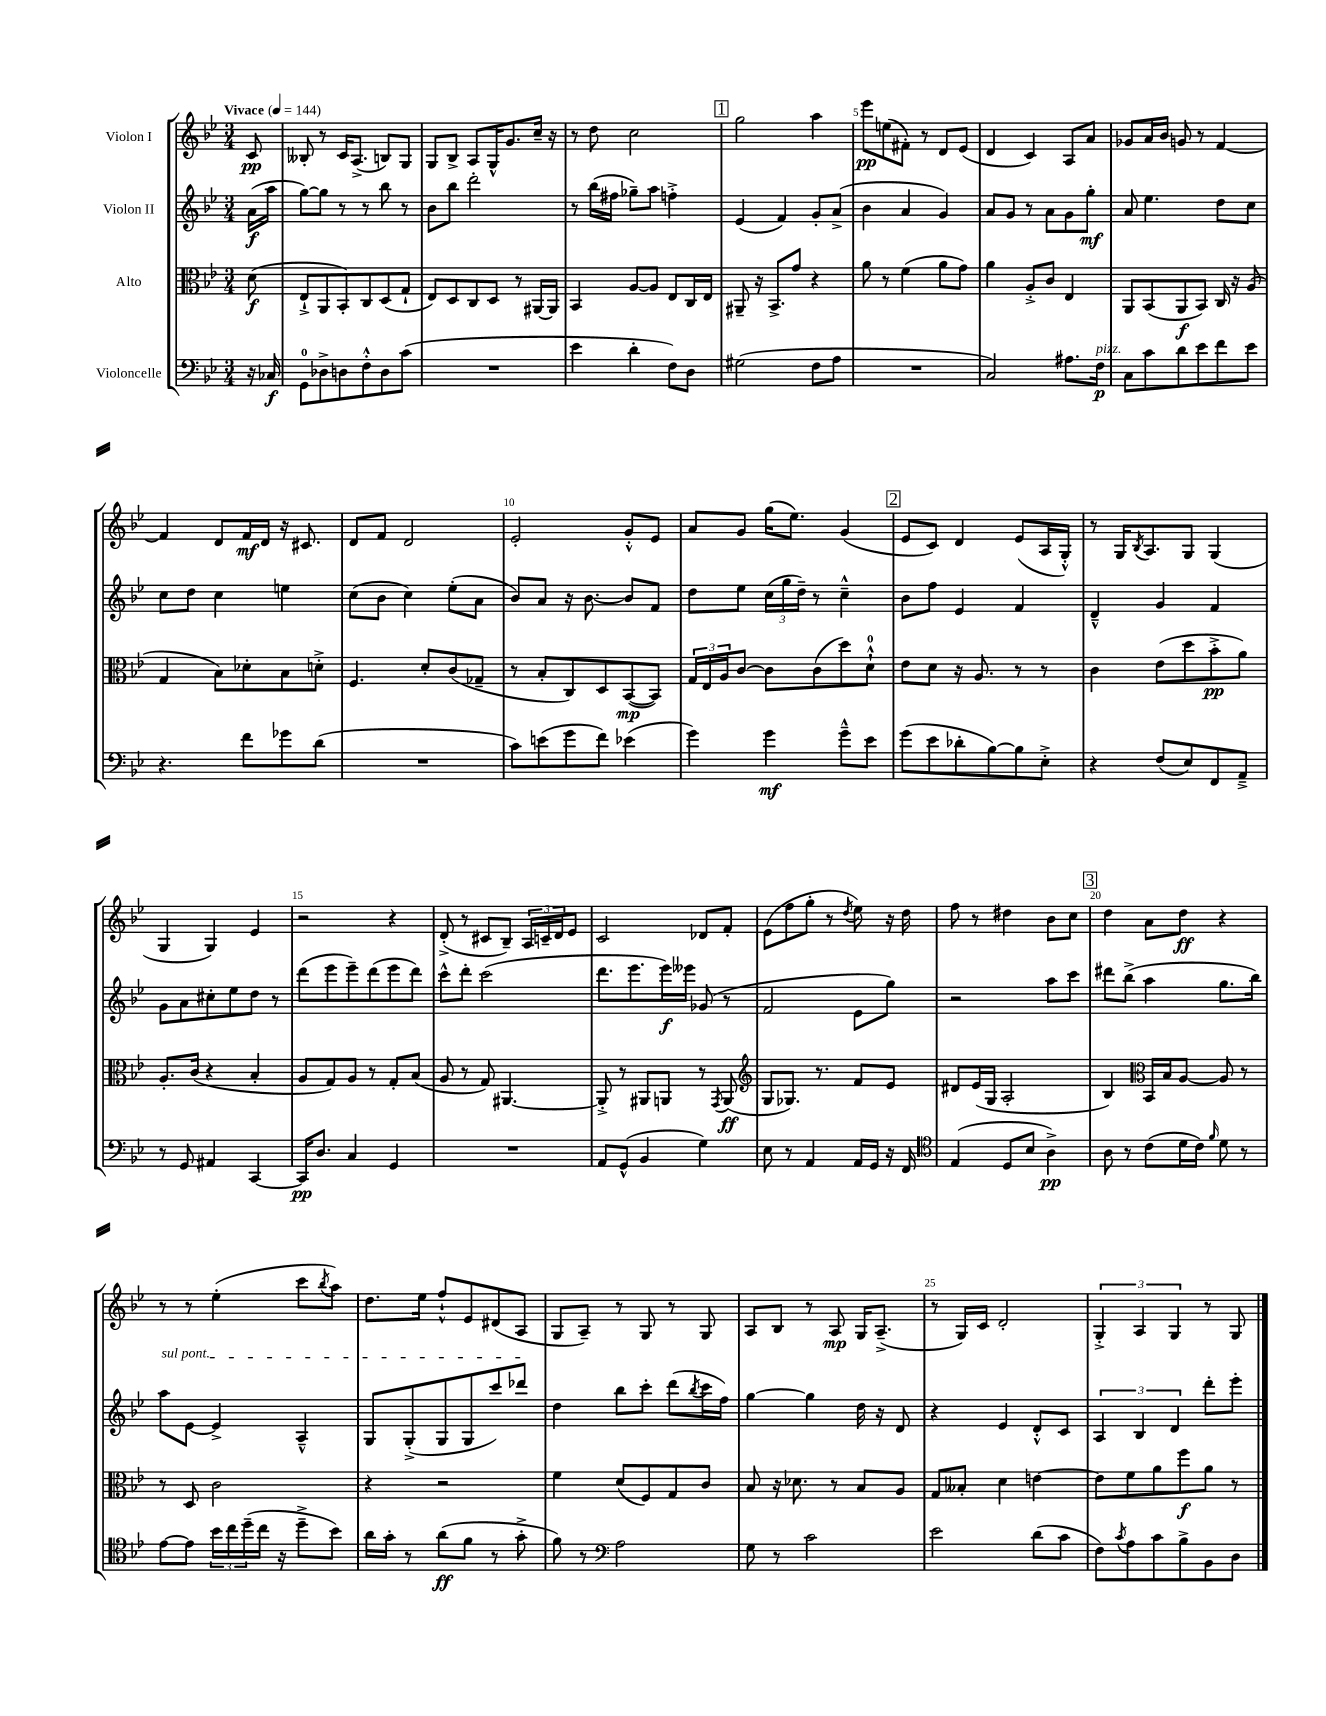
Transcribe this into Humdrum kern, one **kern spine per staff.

**kern	**kern	**kern	**kern
*staff4	*staff3	*staff2	*staff1
*clefF4	*clefC3	*clefG2	*clefG2
*k[b-e-]	*k[b-e-]	*k[b-e-]	*k[b-e-]
*M3/4	*M3/4	*M3/4	*M3/4
*MM144	*MM144	*MM144	*MM144
16r	(8d	(16a	8c
16C-	.	16aa	.
=	=	=	=
8GG	8E-`^	[8gg)	8B--'
8D-^	8AA	8gg]	8r
8D	8BB-')	8r	16c
.	.	.	(8.A^
8F'^^	8C	8r	.
8D	(8D	8bb-	8B)
(8c	8G`	8r	8G
=	=	=	=
2.r	8E-)	8b-	8G
.	8D	8bb-	8B-^
.	8C	2ddd'	8A
.	8D	.	16G^^
.	.	.	8.g
.	8r	.	.
.	[16AA#	.	16cc~
.	16AA#]	.	16r
=	=	=	=
4e-	4BB-	8r	8r
.	.	(16bb-	8dd
.	.	16ff#	.
4d'	[8A	8gg-~)	2cc
.	8A]	8aa	.
8F)	8E-	4ff'^	.
8D	16C	.	.
.	16E-	.	.
=	=	=	=
(2G#	8AA#~	(4e-	2gg
.	16r	.	.
.	8.BB-^	.	.
.	.	4f)	.
.	8g	.	.
8F	4r	8g'	4aa
8A	.	(8a^	.
=	=	=	=
2.r	8a	4b-	8eee-
.	8r	.	(8ee
.	(4f	4a	8f#')
.	.	.	8r
.	8a	4g)	8d
.	8g)	.	(8e-
=	=	=	=
2C)	4a	8a	4d
.	.	8g	.
.	8A'^	8r	4c)
.	8c	8a	.
8.A#	4E-	8g	8A
.	.	8gg'	8a
16F	.	.	.
=	=	=	=
8C	8AA	8a	8g-
8c	(8BB-	4.ee-	16a
.	.	.	16b-
8d	8AA	.	8g
8e-	8BB-)	.	8r
8f	16C	8dd	[4f
.	16r	.	.
8e-	(8A	8cc	.
=	=	=	=
4.r	4G	8cc	4f]
.	.	8dd	.
.	8B-)	4cc	8d
8f	8d-'	.	16f
.	.	.	16d
8g-	8B-	4ee	16r
.	.	.	8.c#
(8d	8d'^	.	.
=	=	=	=
2.r	4.F	(8cc	8d
.	.	8b-	8f
.	.	4cc)	2d
.	8d'	.	.
.	(8c	(8ee-'	.
.	8G-~	8a	.
=	=	=	=
8c)	8r	8b-)	2e-'
(8e	8B-'	8a	.
8g	8C)	16r	.
.	.	[8.b-	.
8f)	8D	.	.
(4e-	([8BB-	8b-]	8g'^^
.	8BB-])	8f	8e-
=	=	=	=
4g)	24G	8dd	8a
.	24E-	.	.
.	24A	.	.
.	[8c	8ee-	8g
4g	8c]	(24cc	(16gg
.	.	24gg	.
.	.	.	8.ee-)
.	.	24dd~)	.
.	(8c	8r	.
8g~^^	8dd)	4cc~^^	(4g
8e-	8d`^^	.	.
=	=	=	=
(8g	8e-	8b-	8e-
8e-	8d	8ff	8c)
8d-'	16r	4e-	4d
.	8.A	.	.
[8B-)	.	.	.
8B-]	8r	4f	(8e-
8E-'^	8r	.	16A
.	.	.	16G'^^)
=	=	=	=
4r	4c	4d~^^	8r
.	.	.	16G
.	.	.	8qB-
.	.	.	8.A
(8F	(8e-	4g	.
8E-)	8dd	.	8G
8FF	8b-'^	4f	(4G
8AA~^	8a)	.	.
=	=	=	=
8r	8.A'	8g	4G
8GG	.	8a	.
.	(16c	.	.
4AA#	4r	8cc#'	4G)
.	.	8ee-	.
[4CC	4B-'	8dd	4e-
.	.	8r	.
=	=	=	=
16CC]	8A	(8ddd	2r
8.D	.	.	.
.	8G)	8eee-	.
4C	8A	8eee-~)	.
.	8r	(8ddd	.
4GG	8G'	8eee-	4r
.	(8B-	8ddd)	.
=	=	=	=
2.r	8A	8ccc^^	(8d'^
.	8r	8ddd'	8r
.	8G)	(2ccc	8c#
.	[4.AA#	.	8B-~)
.	.	.	24A
.	.	.	24c~
.	.	.	24d
.	.	.	8e-
=	=	=	=
8AA	8AA#'^]	8.ddd	2c
(8GG^^	8r	.	.
.	.	8.eee-	.
4BB-	8AA#	.	.
.	8AA	16eee-)	.
.	.	16eee--	.
4G)	8r	(8g-	8d-
.	8qGG	.	.
.	(8AA	8r	8f'
=	=	=	=
*	*clefG2	*	*
8E-	8G	2f	(8e-
8r	8.G-)	.	8ff
4AA	.	.	8gg'
.	8.r	.	.
.	.	.	8r
.	.	.	8qdd
16AA	8f	8e-	8ee-)
16GG	.	.	.
16r	8e-	8gg)	16r
16FF	.	.	16dd
=	=	=	=
*clefC4	*	*	*
(4E-	8d#	2r	8ff
.	(16e-	.	8r
.	16G	.	.
8D	2A'	.	4dd#
8B-	.	.	.
4A^)	.	8aa	8b-
.	.	8ccc	8cc
=	=	=	=
8A	4B-)	8ddd#	4dd
8r	.	(8bb-^	.
*	*clefC3	*	*
(8c	16BB-	4aa	8a
.	16B-	.	.
16d	[8A	.	8dd
16c)	.	.	.
16qqf	.	.	.
8d	8A]	8.gg	4r
8r	8r	.	.
.	.	16bb-)	.
=	=	=	=
[8e-	8r	8aa	8r
8e-]	8D	[8e-	8r
24b-	2c	4e-^]	(4ee-'
24cc	.	.	.
(24dd~	.	.	.
16cc	.	.	.
16r	.	.	.
8dd~^	.	4A~^^	8ccc
.	.	.	8qbb-
8b-)	.	.	8aa)
=	=	=	=
16a	4r	8G	8.dd
16g'	.	.	.
8r	.	(8G'^	.
.	.	.	16ee-
(8a	2r	8G	8ff`^^
8f	.	8G	8e-
8r	.	8ccc)	(8d#
8g'^	.	8ddd-	8A
=	=	=	=
8f)	4f	4dd	8G
8r	.	.	8A~)
*clefF4	*	*	*
2A	(8d	8bb-	8r
.	8F)	8ccc'	8G
.	8G	(8ddd	8r
.	.	8qbb-	.
.	8c	16ccc	8G
.	.	16ff)	.
=	=	=	=
8G	8B-	[4gg	8A
8r	16r	.	8B-
.	8.d-	.	.
2c	.	4gg]	8r
.	8r	.	8A
.	8B-	16dd	16G
.	.	16r	(8.A~^
.	8A	8d	.
=	=	=	=
2e-	8G	4r	8r
.	8B--'	.	16G)
.	.	.	16c
.	4d	4e-	2d'
(8d	[4e	8d'^^	.
8c	.	8c	.
=	=	=	=
8F)	8e]	6A	6G'^
8qc	.	.	.
8A	8f	.	.
.	.	6B-	6A
8c	8a	.	.
.	.	6d	6G
8B-^	8ff	.	.
8BB-	8a	8ddd'	8r
8D	8r	8eee-'	8G
==	==	==	==
*-	*-	*-	*-
